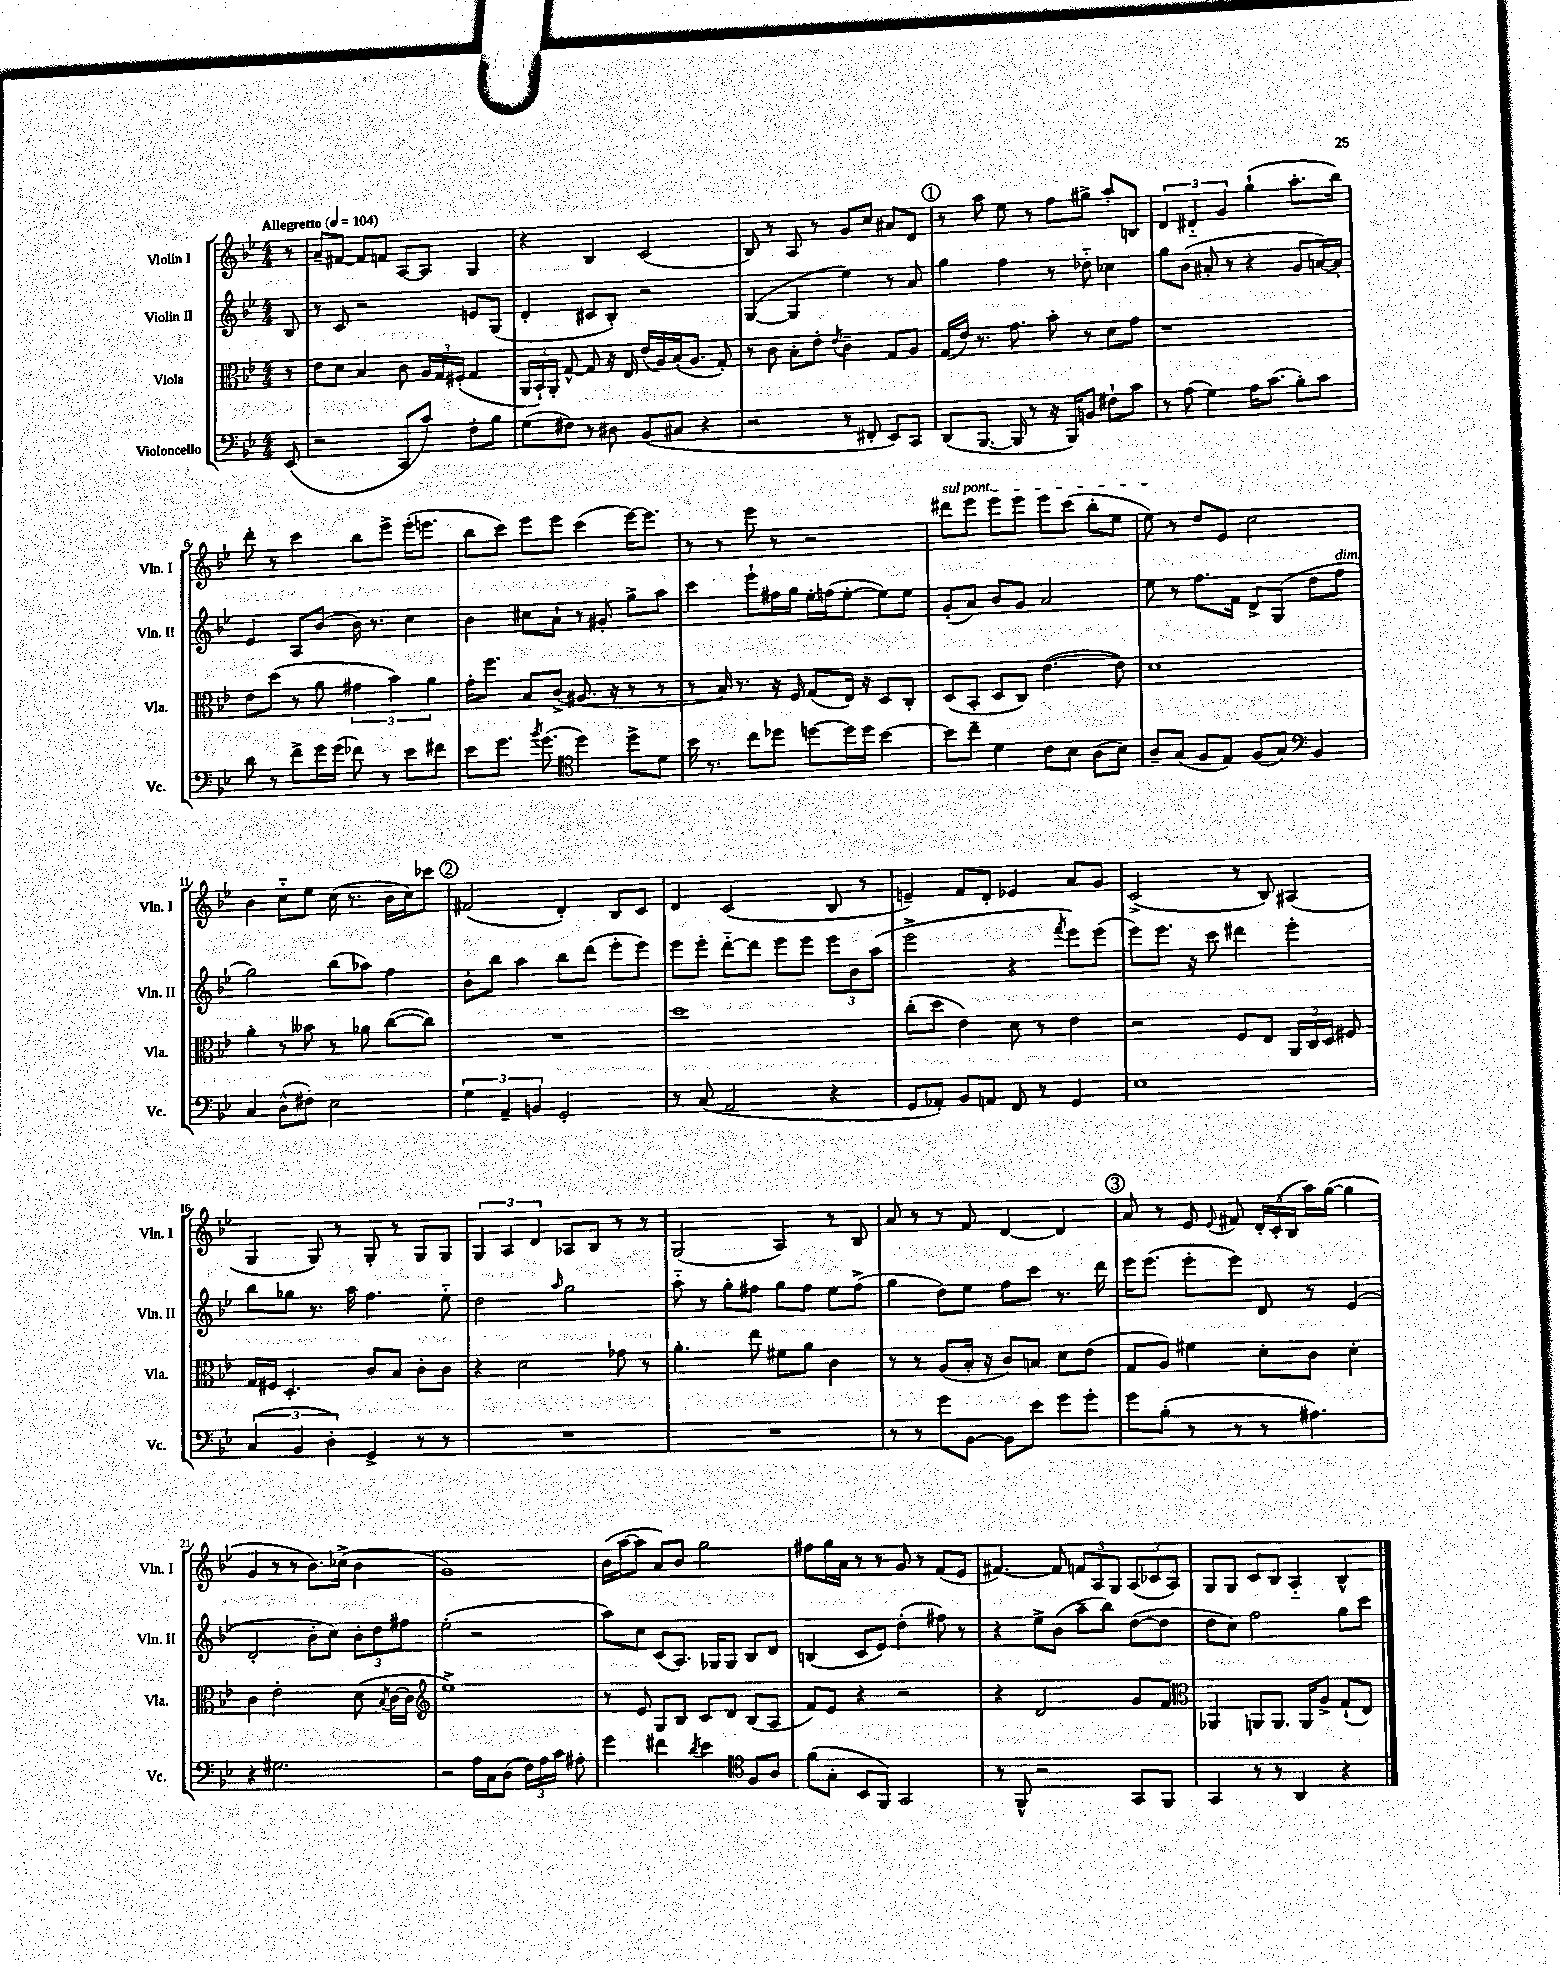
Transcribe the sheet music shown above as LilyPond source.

<<
\new StaffGroup <<
\new Staff = "s0" \with { instrumentName = "Violin I" shortInstrumentName = "Vln. I" } {
    \clef treble \key bes \major \numericTimeSignature \time 4/4 \partial 8 \tempo "Allegretto" 4 = 104
    \autoBeamOff r8 |
    a'8[-- fis'8]~ fis'8[ f'8] a8[~ a8] g4 |
    r4 bes4 c'2( |
    bes8) r8 a8 r8 g'8[ c''8] ais'8[ d'8] |
    \mark \markup { \circle "1" } r8 a''8 ees''8 r8 f''8[ gis''8]-> a''8[-. b8] |
    \tuplet 3/2 { d'4 dis'4-_ g'4 } g''4-!( a''8.[-. bes''16]) |
    d'''8-. r8 c'''4 bes''8[ ees'''8]-> ees'''16[-.( e'''8.] |
    bes''8[ c'''8]) ees'''8[ ees'''8] c'''4( ees'''16[~) ees'''8.] |
    r8 r8 ees'''8 r8 r2 |
    \once \override TextSpanner.bound-details.left.text = \markup { \italic "sul pont." } dis'''8[\startTextSpan ees'''8] ees'''8[ ees'''8] ees'''8[ c'''8]( bes''8[-. ees''8] |
    ees''8\stopTextSpan) r8 d''8[ ees'8] c''2 |
    bes'4 c''8[-_ ees''8] c''16( r8. bes'16[ c''16) ces'''8] |
    \mark \markup { \circle "2" } fis'2( d'4-.) bes8[ c'8] |
    d'4 c'2( bes8 r8 |
    e'4--) f'8[ d'8]-. ees'4 a'8[ g'8] |
    c'2->( r8 bes8) ais4( |
    g4 g8) r8 g8-. r8 g8[ g8] |
    \tuplet 3/2 { g4 a4 d'4 } aes8[ bes8] r8 r8 |
    g2( a4) r8 bes8 |
    a'8 r8 r8 f'8 d'4~ d'4 |
    \mark \markup { \circle "3" } a'8 r8 ees'8 \appoggiatura { ees'8 } fis'8 \tuplet 3/2 { d'16[-. c'16-.( bes16] } a''16[) g''16]~( g''4 |
    g'4 r8 r8 bes'8.[) ces''16]->( bes'4 |
    g'1) |
    bes'16[( a''16~ a''8] a'8[) bes'8] g''2 |
    fis''8[ g''16 a'16] r8 r8 g'8 r8 f'8[( ees'8] |
    fis'4.~) fis'8 \tuplet 3/2 { f'8[ a8 g8] } \tuplet 3/2 { a8[( ces'8 a8]) } |
    g8[ g8] c'8[ bes8] a4-_ bes4-^ \bar "|." |
}
\new Staff = "s1" \with { instrumentName = "Violin II" shortInstrumentName = "Vln. II" } {
    \clef treble \key bes \major \numericTimeSignature \time 4/4 \partial 8
    \autoBeamOff bes8 |
    r8 c'8 r2 e'8[ g8]( |
    d'4-. cis'8[ bes8]-.) r2 |
    g4~( g4 ees''4) r8 a'8 |
    \mark \markup { \circle "1" } g''4 f''4 r8 des''8-_ ces''4 |
    g''8[ bes'8]( ais'8-. r8 r4 g'8[ a'16~) a'16]-. |
    ees'4 a8[ bes'8]( bes'16) r8. c''4 |
    bes'4 cis''8[ a'8]-! r8 gis'8-. g''8[-> a''8] |
    c'''4 ees'''8[-! fis''16 g''16] ees''16[-. f''16( ees''8]~-. ees''8[) ees''8] |
    g'8[-.( a'8]) bes'8[ g'8] a'2 |
    ees''8 r8 f''8.[ f'16] d'8[-> g8]( d''8[ f''8]^\markup { \italic "dim." } |
    g''2) bes''8[( aes''8]) f''4 |
    \mark \markup { \circle "2" } bes'8[-. bes''8] a''4 bes''8[ d'''8]( ees'''8[-. ees'''8]) |
    ees'''8[ ees'''8]-. d'''8[~-_ d'''8] ees'''8[ ees'''8] \tuplet 3/2 { ees'''8[ bes'8 a''8]( } |
    ees'''2-> r4 \acciaccatura { f'''8 } ees'''8[) ees'''8]( |
    ees'''8[) ees'''8.] r16 c'''8 dis'''4 ees'''4-. |
    bes''8[ ges''8] r8. a''16 f''4. ees''8-_ |
    d''2 \grace { a''16 } g''2 |
    a''8-_ r8 g''8[-. fis''8] g''8[ fis''8] ees''8[ fis''8]->( |
    g''4 d''8[) ees''8] f''8[ c'''8] r8. d'''16 |
    \mark \markup { \circle "3" } ees'''16[ ees'''8.]( ees'''8[-. ees'''8]) d'8 r8 ees'4( |
    d'2-. bes'8[-. c''8]) \tuplet 3/2 { bes'8[-. d''8 fis''8] } |
    ees''2-.( r2 |
    a''8[) c''8] c'8[( a8.]) ges16[ ges8] bes8[ d'8] |
    b4( c'8[ ees'8]) d''4-.( fis''8) r8 |
    r4 ees''8[-> bes'8]( a''8[-- bes''8]) d''8[~( d''8] |
    d''8[ c''8]) f''2 g''8[ c'''8] \bar "|." |
}
\new Staff = "s2" \with { instrumentName = "Viola" shortInstrumentName = "Vla." } {
    \clef alto \key bes \major \numericTimeSignature \time 4/4 \partial 8
    \autoBeamOff r8 |
    ees'8[ d'8] bes4 c'8 \tuplet 3/2 { a16[ g16 fis16]-.( } g4 |
    \tuplet 3/2 { a,16[ bes,16-!) a,16]-. } g8~-^ g8 r16 ees16 ees'16[( a16) bes16-.( a8.] g8-.) |
    r8 c'8 bes8[-. ees'8]-. \acciaccatura { ees'8 } c'4-- g8[ a8] |
    \mark \markup { \circle "1" } g16[( ees'16]) r8. g'8. bes'8-. r8 d'8[ g'8] |
    r1 |
    ees'8[ d''8]( r8 a'8 \tuplet 3/2 { gis'4 bes'4) a'4 } |
    g'16[-. f''8.] bes8[ c'8]->( ais8. r16 r8 r8 |
    r8 bes16) r8. r16 f16 g8[( ees16]) r16 d8[ c8]-. |
    d8[( bes,8]-. d8[ c8]) ees'4.~( ees'8) |
    d'1 |
    a'4-. r8 beses'8 r8 aes'8 c''8[~( c''8]) |
    \mark \markup { \circle "2" } R1 |
    d''1 |
    c''8[-.( d''8] ees'4) d'8 r8 ees'4 |
    r2 f8[ ees8] \tuplet 3/2 { a,16[ c16 d16] } fis8 |
    g16[ fis16] d4.-. c'8[ bes8] c'8[-. c'8] |
    r4 d'2 ges'8 r8 |
    a'4.-. ees''8 fis'8[ a'8] c'4 |
    r8 r8 a8[( bes16]-. r16 c'8[) b8] d'8[ ees'8]( |
    \mark \markup { \circle "3" } g8[ a8]) fis'4 d'8[-. c'8] d'4-. |
    c'4 ees'2-. d'8( \acciaccatura { bes8 } c'16[~ c'16] |
    \clef treble ees''1->) |
    r8 ees'8 g8[ bes8] c'8[ d'8] bes8[( a8] |
    f'8[) ees'8] r4 r2 |
    r4 d'2 g'8[ f'8] |
    \clef alto aes,4 a,8[ a,8.] a,16[ a8]-> g8[-!( ees8]) \bar "|." |
}
\new Staff = "s3" \with { instrumentName = "Violoncello" shortInstrumentName = "Vc." } {
    \clef bass \key bes \major \numericTimeSignature \time 4/4 \partial 8
    \autoBeamOff ees,8( |
    r2 c,8[ c'8]) f8[-. bes8] |
    g8[( fis8]) r8 dis8 bes,8[( cis8] r4 |
    r2 r8 fis,8-. ees,8[) c,8] |
    \mark \markup { \circle "1" } d,8[( bes,,8.]~ bes,,16 r8 r16 bes,,16[) b,8] fis8[-! c'8] |
    r8 a8( g4) a16[ c'8.]( bes8[-.) c'8] |
    d'8 r8 f'8[-> g'16 g'16]( fes'8) r8 ees'8[ fis'8] |
    ees'8[ g'8.] \acciaccatura { bes'8 } g'8.( \clef tenor d''4) d''8[-> d'8] |
    bes'16 r8. c''8[ des''8] d''8[~ d''16 d''16] bes'4~ |
    bes'8[ c''8]-- d'4 c'8[ bes8] a8[( bes8]) |
    a8[-- g8]( f8[ ees8]) f8[( g8]) \clef bass bes,4 |
    c4 d8[-^( fis8]-.) ees2 |
    \mark \markup { \circle "2" } \tuplet 3/2 { g4 a,4-- b,4 } g,2-. |
    r8 c8( a,2 r4 |
    g,8[ aes,8]-.) bes,8[ a,8] f,8 r8 g,4 |
    ees1 |
    \tuplet 3/2 { c4( bes,4 d4-.) } g,4-> r8 r8 |
    R1 |
    R1 |
    r8 r8 g'8[ bes,8]~ bes,8[ ees'8] g'8[ g'8]-. |
    \mark \markup { \circle "3" } g'8[ bes8]-.( r8 r8 r8 ais4.) |
    r4 gis2. |
    r2 a16[ c16 d8]( \tuplet 3/2 { f16[) a16 c'16] } ais8-. |
    g'4 fis'4 \acciaccatura { d'8 } ees'4 \clef tenor f8[ a8] |
    f'8[( g8]-. bes,8[ f,8]) g,2 |
    r8 f,8-^ r2 g,8[ f,8] |
    g,4 r8 r8 a,4 r4 \bar "|." |
}
>>
>>
